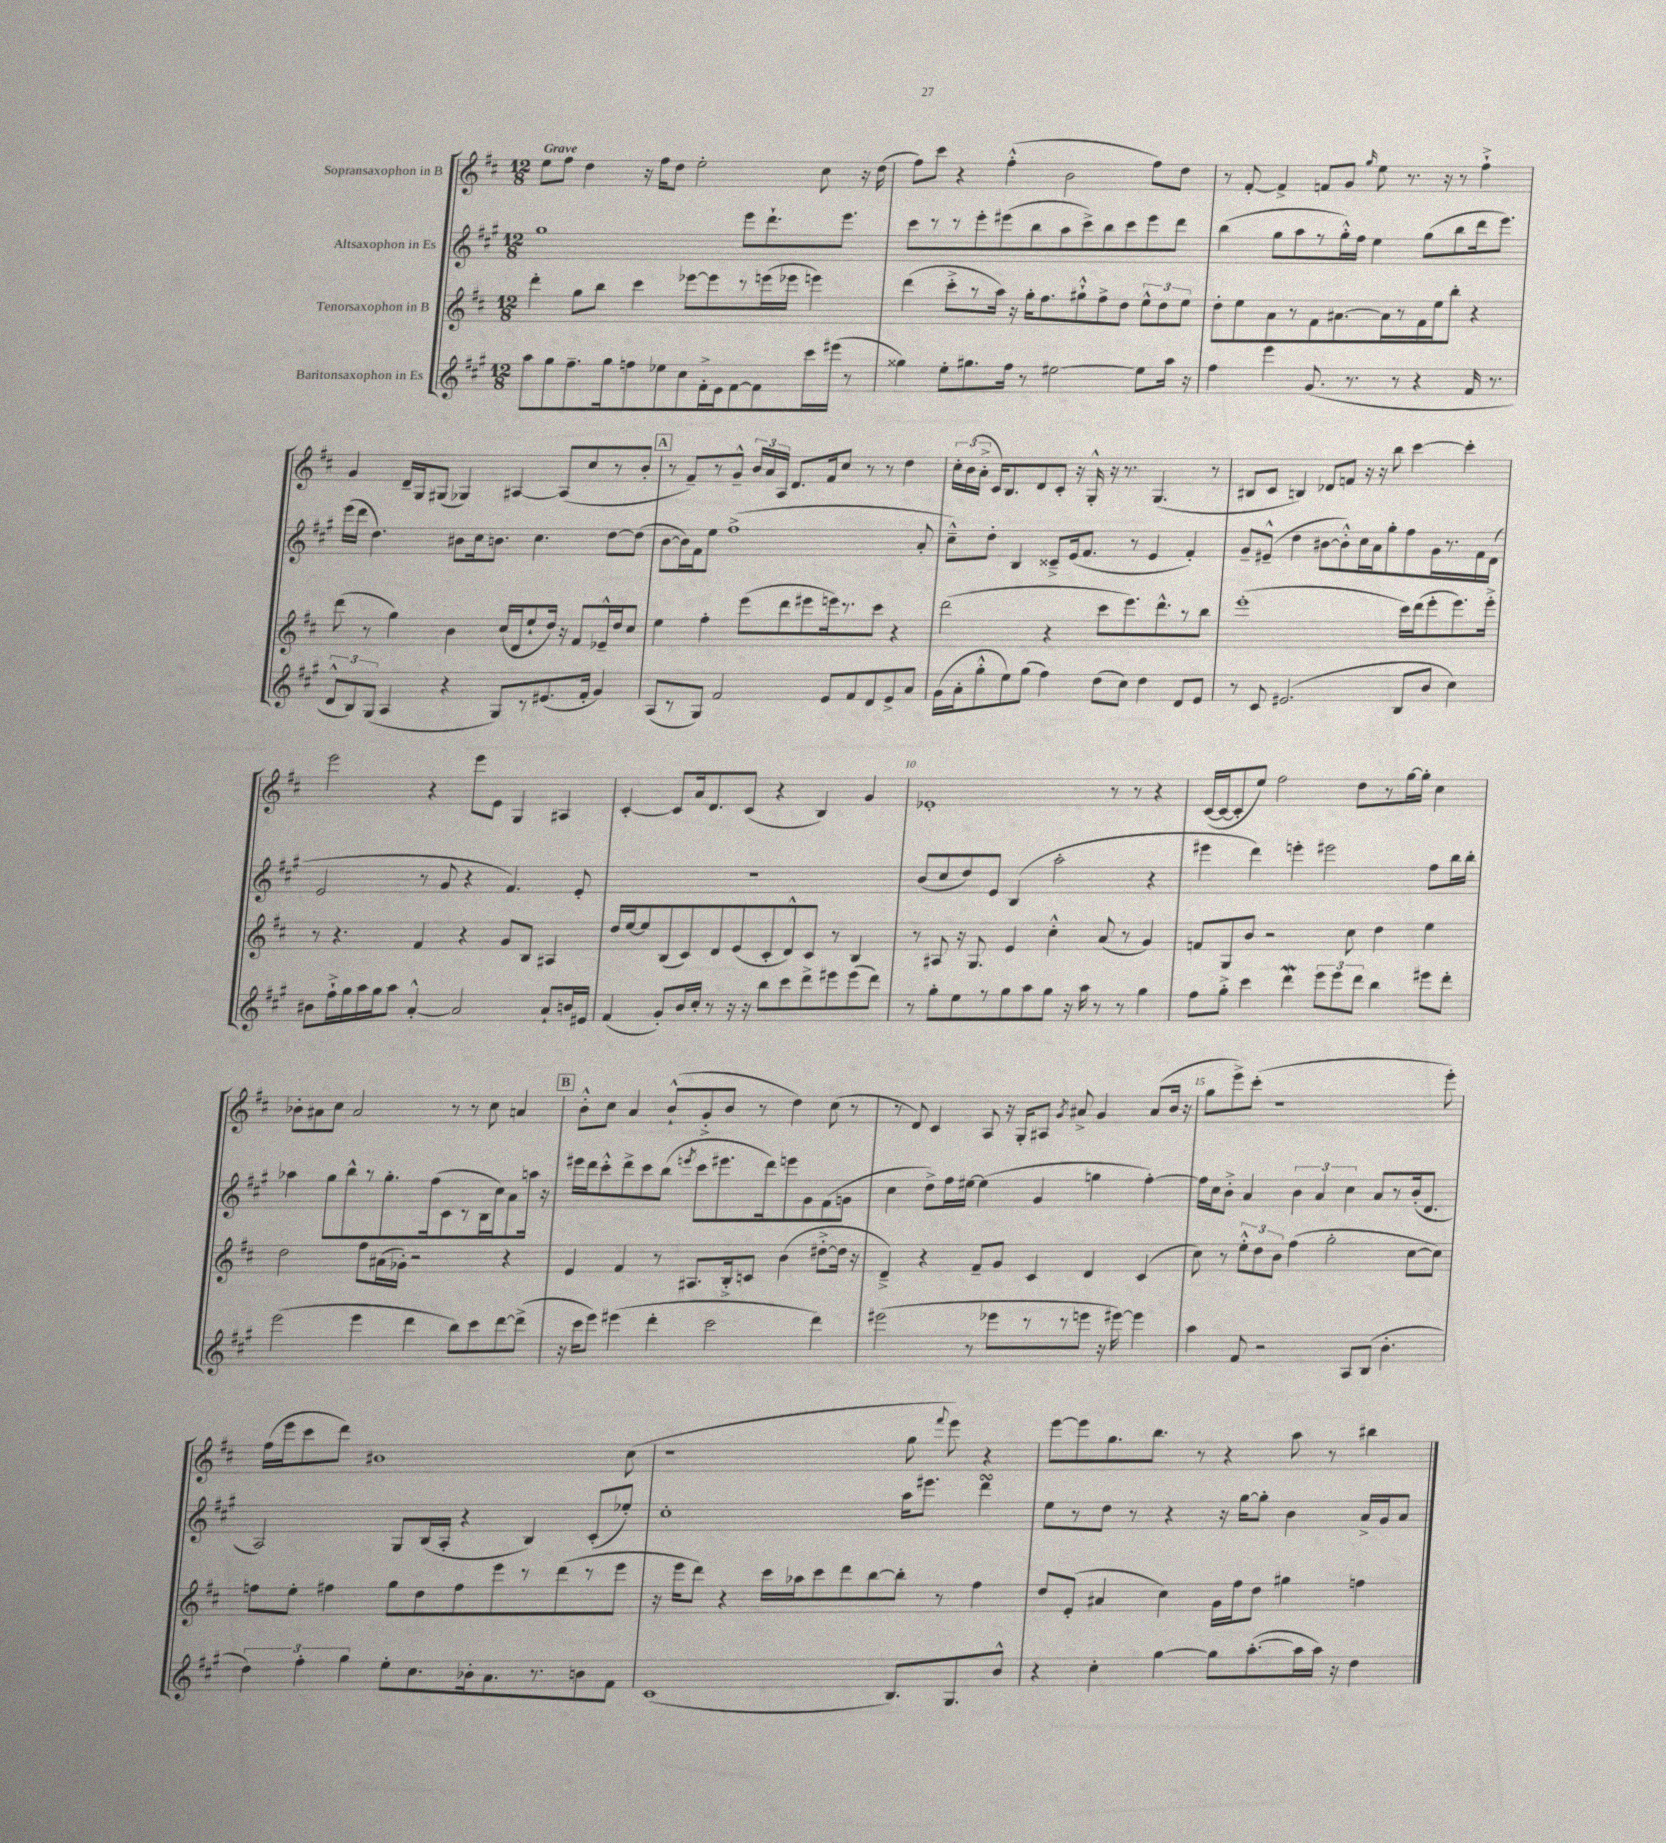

**kern	**kern	**kern	**kern
*staff4	*staff3	*staff2	*staff1
*clefG2	*clefG2	*clefG2	*clefG2
*k[f#c#g#]	*k[f#c#]	*k[f#c#g#]	*k[f#c#]
*M12/8	*M12/8	*M12/8	*M12/8
8aa	4ddd'	1gg#	8ee
8gg#	.	.	8ff#
8.ff#~	8gg	.	4dd
.	8bb	.	.
16gg#	.	.	.
8ff	4ccc#	.	16r
.	.	.	16ff#
8ee-	.	.	8dd
8cc#	[8eee-	.	2ee'
16f#'^	8eee-]	.	.
16e	.	.	.
[8f#	8r	8eee	.
8f#]	(16eee	8.ddd`	.
.	16eee-	.	.
16ccc#	4eee)	.	8cc#
(16eee#	.	8.eee	.
8r	.	.	16r
.	.	.	(16dd
=	=	=	=
4gg##)	(4ddd	8ccc#	8ff#)
.	.	8r	8ccc#
8ee'	8ccc#'^	8r	4r
8.gg#	8r	8eee'	.
.	16aa)	(8eee#	(4ff#'^^
16ff#	16r	.	.
8r	16gg'	8bb	.
.	8.ff#	.	.
[2ee#	.	8aa	2b
.	8gg#`^^	8ccc#^)	.
.	8ff#^	8bb	.
.	8dd	8ccc#	.
8ee#]	12ee^^	8eee#	8ff#)
.	12dd	.	.
16aa	.	8ddd	8dd
.	12ee	.	.
16r	.	.	.
=	=	=	=
4ff#	8dd'	(4bb	8r
.	8ee	.	[8f#'
4eee	8a	8gg#	4f#^]
.	8r	8aa	.
(8.g#	8f#	8r	8f
.	[8.a#	16gg#'^^)	8g
8.r	.	16ff#	.
.	.	.	16qqgg
.	.	4ee	8ee
.	16a#]	.	.
8r	8r	.	8.r
4r	16f#	(8gg#	.
.	16ee	.	16r
.	8bb'	8bb	8r
16f#	4r	16ddd	4ff#`^
8.r	.	8.eee)	.
=	=	=	=
12d^^	(8ddd	(16eee	4g
.	.	16ddd	.
12B)	.	.	.
.	8r	4.dd)	.
(12G#	.	.	.
4A	4gg)	.	16d~
.	.	.	16G
.	.	.	(8G#
4r	4b	8b#	4G-)
.	.	16cc#	.
.	.	8.b	.
8G#)	(16cc#	.	[4A#
.	16d	.	.
8r	8ee`	4.cc#	.
(8.e#	16dd)	.	(8A#]
.	16r	.	.
.	8f#	.	8cc#
16f#'	.	.	.
4g#)	16e-~^^	[8dd	8r
.	16dd	.	.
.	8cc#	(8dd]	8b'
=	=	=	=
(8A	4ee	[8b	8r
8r	.	16b])	8f#~)
.	.	16f#	.
8G#)	4ff#'	8ee	8r
2f#	.	(1ff#^	8g~^^
.	(8eee	.	24b
.	.	.	24a
.	.	.	24A
.	8ddd	.	8.d
.	8eee#	.	.
.	.	.	16f#
8e	16eee)	.	8cc#
.	8.r	.	.
8f#	.	.	8r
8d	8ccc#	.	8r
8e^	4r	.	4dd
8a	.	8a'	.
=	=	=	=
(16g#	(2ddd	8cc#~^^)	24cc#'
.	.	.	(24b
16a'	.	.	.
.	.	.	24a'^
8gg#'^^	.	8dd'	16c#)
.	.	.	8.B
8ee)	.	4B	.
(8gg#	.	.	8d
4ff#)	4r	8c##~^	8c#'
.	.	(16e	16r
.	.	8.f#	16G'^^
(8dd	8ccc#	.	16r
.	.	.	8.r
8cc#)	8.eee)	8r	.
4dd	.	4e	(4.G
.	8.ddd^^	.	.
8d	8r	4f#')	.
8e	8bb	.	8r
=	=	=	=
8r	(1eee'	8g#~	8B#
8c#	.	(8e#~^^	8c#
(2.e#	.	4dd	4B)
.	.	[8b#	8d-
.	.	8b#'^^])	8f
.	.	16cc#	16r
.	.	16a	16r
.	.	8gg#'	8bb
8B	16ccc#)	8ff#	[4ccc#
.	(16ddd	.	.
8b	8eee'	16g#	.
.	.	8.r	.
4cc#)	8.eee)	.	4ccc#']
.	.	16f#	.
.	16eee'^	(16d	.
=	=	=	=
8b#	8r	2e	2eee
16ff#`^	4.r	.	.
16gg#	.	.	.
16aa	.	.	.
16gg#	.	.	.
8aa	.	.	.
[4a'^^	4f#	8r	4r
.	.	8g#	.
2a]	4r	4r	8eee
.	.	.	8e
.	8g	4.f#)	4G
.	8B	.	.
8a`	4A#	.	4A#
16b	.	8e'	.
16e#	.	.	.
=	=	=	=
(4f#	16dd	1.r	[4c#'
.	[16ee	.	.
.	8ee]	.	.
8g#')	(8B	.	8c#]
16b	8c#)	.	16a
16cc#'	.	.	8.d
8r	8d	.	.
16r	(8e	.	(8c#
16r	.	.	.
8bb	8c#'	.	4r
8ccc#	8d^^)	.	.
8ddd^	8c#	.	4B)
8eee#	8r	.	.
(8eee#	4B	.	4g
8ddd)	.	.	.
=	=	=	=
8r	8r	(8b	1e-'
8gg#'	8A#	8cc#	.
8ee	16r	8dd)	.
.	8.G	.	.
8r	.	8e	.
8gg#	4e	(4B	.
8aa	.	.	.
8gg#	4cc#'^^	2aa'	.
16r	.	.	.
16aa	.	.	.
8r	(8a	.	8r
8r	8r	.	8r
4gg#	4g)	4r	4r
=	=	=	=
8ff#	8f	4eee#	([16c#
.	.	.	16c#_
8gg#'^	8G	.	8c#']
4ccc#	8b	4ddd)	8ee)
.	2r	.	2ff#
4ddd	.	4eee'	.
12eee	.	2eee#	.
12eee	.	.	.
.	8cc#	.	8dd
12ddd	.	.	.
4bb	4dd	.	8r
.	.	.	[16gg
.	.	.	16gg']
8eee#	4ee	8ff#	4cc#
8ddd'	.	16bb	.
.	.	16bb'	.
=	=	=	=
(2eee	2dd	4aa-	8b-'
.	.	.	8a#
.	.	8gg#	8cc#
.	.	8bb^^	2a#
4eee	8ff#	8r	.
.	(16a#	8.gg#'	.
.	16g-')	.	.
4ddd	2r	.	.
.	.	(16ff#	.
.	.	8c#	8r
8bb)	.	8r	8r
8ccc#	.	16B	8cc#
.	.	16cc#)	.
[8ddd	4r	8a	4a
(8ddd^]	.	16aa	.
.	.	16r	.
=	=	=	=
16r	4e	16eee#	8b'^^
16ccc#	.	16ddd	.
8eee)	.	8ccc#'^^	8cc#
(4eee#	4f#	8ddd^	4a
.	.	8ccc#	.
4ddd'	8r	(8bb	(8b`^^
.	.	8qeee	.
.	8.A#	8ccc#	8g'^
2ccc#	.	8.eee#	8b
.	16B'^	.	.
.	8c	.	8r
.	.	16ddd)	.
.	(4b	8eee	4dd)
.	.	8g#	.
4ddd)	[8dd#'^	(8f#	(8cc#
.	16dd#]	8g	8r
.	16r	.	.
=	=	=	=
(2eee#	4d~^)	4cc#	8r
.	.	.	8d)
.	4r	8dd^)	4c#
.	.	16ff#	.
.	.	[16ee#	.
8r	8f#~	(4ee#]	8A
8eee-	8g	.	16r
.	.	.	16G'
8r	4c#	4g#	8A#
.	.	.	8qg
8r	.	.	8a#^
8eee	4d	4gg	4g
16r	.	.	.
[16eee#)	.	.	.
4eee#]	(4c#	[4ff#')	(8a#
.	.	.	16b
.	.	.	16r
=	=	=	=
4aa	8cc#)	16ff#]	8gg
.	.	16cc#	.
.	8r	8b'^	8eee^)
8f#	12ee'^^	4a	(8ccc#'
.	12dd	.	.
2r	.	.	1r
.	12b	.	.
.	(4ff#	6b	.
.	.	6a	.
.	2gg'	.	.
.	.	6cc#	.
8A	.	.	.
(8B	.	8a	.
4.b'	.	8r	.
.	[8cc#	(16b'	.
.	.	8.d	.
.	8cc#])	.	8eee')
=	=	=	=
6dd)	8ff	2A)	(16ff#
.	.	.	16eee
.	8ee'	.	8ccc#
6ff#'	.	.	.
.	4ff#	.	8ddd)
6gg#	.	.	.
.	.	.	1b#
8ee'	8gg	8G#	.
8.cc#	8dd	(16B	.
.	.	16A'	.
.	8ff#	4r	.
16b-'	.	.	.
8.a	8eee	.	.
.	8r	4B)	.
8.r	.	.	.
.	(8ddd	.	.
8b	8r	(8c#'	.
8f#	8eee	8ee-')	(8cc#
=	=	=	=
(1c#	16r	1cc#'	1r
.	16eee	.	.
.	8ddd)	.	.
.	4r	.	.
.	16ccc#	.	.
.	16aa-	.	.
.	8ccc#	.	.
.	8ddd	.	.
.	[8bb	.	.
8.B)	8bb']	16aa	8gg
.	.	8.eee#	.
.	.	.	8qqfff#
.	8r	.	8eee)
8.G#	.	.	.
.	4ff#	4ddd	4r
8b^^	.	.	.
=	=	=	=
4r	8dd	8ee	[8eee
.	(8e'	8r	8eee]
4cc#'	4a#	8dd	8.gg
.	.	8r	.
.	.	.	8.bb
[4gg#	4cc#)	4r	.
.	.	.	8r
8gg#]	16g	16r	4r
.	16ff#	[16gg#	.
([8.aa'	8dd	8gg#']	.
.	4gg#	4b	8aa
16aa]	.	.	.
16aa)	.	.	8r
16r	.	.	.
4dd	4ff	16a^	4bb#
.	.	16g#	.
.	.	8a	.
==	==	==	==
*-	*-	*-	*-
